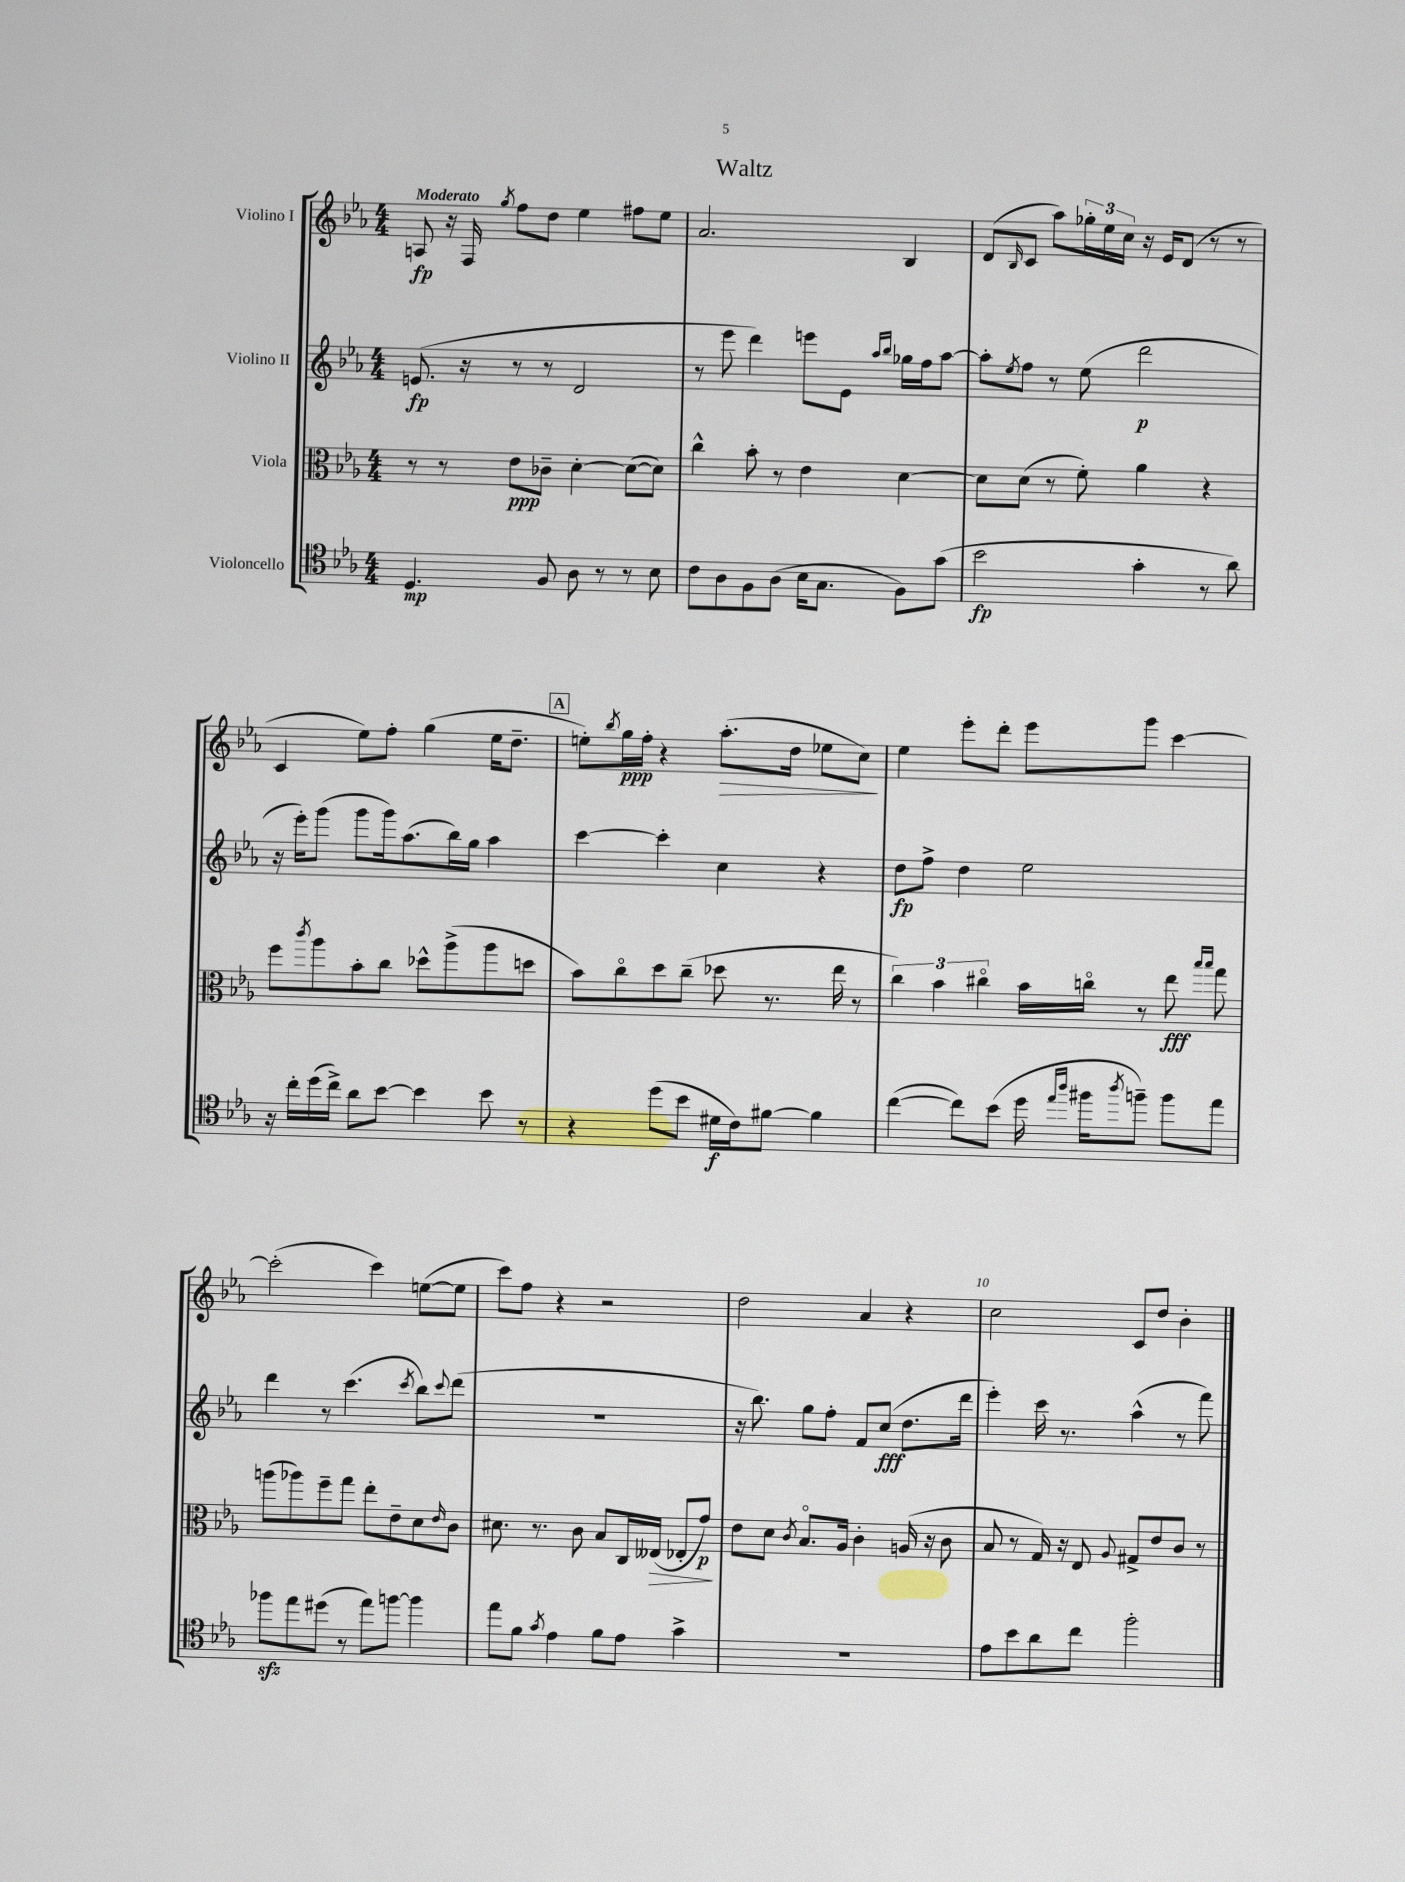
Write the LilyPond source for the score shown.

\header { title = "Waltz" }
<<
\new StaffGroup <<
\new Staff = "s0" \with { instrumentName = "Violino I" } {
    \clef treble \key ees \major \numericTimeSignature \time 4/4 \tempo "Moderato"
    a8\fp r16 f16 \acciaccatura { g''8 } f''8 d''8 ees''4 fis''8 ees''8 |
    aes'2. bes4 |
    d'8( \grace { bes16 } c'8 aes''8) \tuplet 3/2 { ges''16-. ees''16 c''16 } r16 ees'16 d'8( r8 r8 |
    c'4 ees''8) f''8-. g''4( ees''16 d''8.-- |
    \mark \markup { \box "A" } e''8-.) \acciaccatura { bes''8 } g''16\ppp f''16-. r4 aes''8.-.\>( d''16 ees''8 c''8\!) |
    ees''4 ees'''8-. d'''8-. ees'''8 g'''8 c'''4~ |
    c'''2-.( c'''4) e''8~( e''8 |
    c'''8) f''8 r4 r2 |
    d''2 aes'4 r4 |
    c''2 c'8 d''8 bes'4-. \bar "|." |
}
\new Staff = "s1" \with { instrumentName = "Violino II" } {
    \clef treble \key ees \major \numericTimeSignature \time 4/4
    e'8.\fp( r16 r8 r8 d'2 |
    r8 ees'''8 d'''4) e'''8 ees'8 \grace { aes''16 bes''16 } ges''16 f''16 aes''8~ |
    aes''8-. \acciaccatura { ees''8 } f''8 r8 ees''8( d'''2\p |
    r16 ees'''16-.) g'''8( g'''8 g'''16) aes''8.( bes''16) g''16 aes''4 |
    \mark \markup { \box "A" } c'''4~ c'''4-. c''4 r4 |
    d''8\fp f''8-> d''4 ees''2 |
    d'''4 r8 c'''4.( \acciaccatura { c'''8 } bes''8) \appoggiatura { c'''8 } d'''8( |
    R1 |
    r16 bes''8.) g''8 f''8-. f'8 c''8\fff( d''8. d'''16 |
    ees'''4-.) c'''16 r8. aes''4-^( r8 f'''8) \bar "|." |
}
\new Staff = "s2" \with { instrumentName = "Viola" } {
    \clef alto \key ees \major \numericTimeSignature \time 4/4
    r8 r8 ees'8\ppp ces'8-- d'4~-. d'8~( d'8) |
    c''4-^ bes'8-. r8 ees'4 d'4~ |
    d'8 d'8( r8 f'8-.) aes'4 r4 |
    f''8 \acciaccatura { c'''8 } aes''8 bes'8-. c''8 des''8-^ aes''8->( aes''8 d''8 |
    \mark \markup { \box "A" } bes'8) c''8\flageolet d''8 c''8--( des''8 r8. ees''16 r8 |
    \tuplet 3/2 { c''4) bes'4 cis''4\flageolet } bes'16 c''16\flageolet r8 ees''8\fff \grace { bes''16 bes''16 } g''8 |
    a''8( aes''8) f''8-- g''8 ees''8-. ees'8-- d'8 \grace { ees'16 } c'8 |
    dis'8. r8. c'8 bes8 c16 eeses16\>( ees8-. g'8\p\!) |
    ees'8 d'8 \acciaccatura { c'8 } bes8.\flageolet aes16 c'4-. a16( r16 c'8 |
    bes8 r8 g16) r16 ees8 \appoggiatura { aes8 } gis8-> ees'8 c'8 r8 \bar "|." |
}
\new Staff = "s3" \with { instrumentName = "Violoncello" } {
    \clef tenor \key ees \major \numericTimeSignature \time 4/4
    d4.\mp f8 aes8 r8 r8 bes8 |
    c'8 aes8 f8 aes8( bes16 g8. f8) g'8( |
    bes'2\fp g'4-. r8 aes'8) |
    r16 c''16-. d''16( c''16->) aes'8 bes'8~ bes'4 bes'8 r8 |
    \mark \markup { \box "A" } r4 d''8( bes'8 dis'16\f c'16) fis'8~ fis'4 |
    c''4~( c''8) bes'8( d''16 \grace { ees''16 aes''16 } fis''16 \acciaccatura { aes''8 } f''8--) f''8 ees''8 |
    fes''8\sfz ees''8 dis''8( r8 ees''8) f''8~ f''4 |
    ees''8 f'8 \acciaccatura { g'8 } ees'4 f'8 ees'8 g'4-> |
    R1 |
    ees'8 bes'8 aes'8 c''8 f''2-. \bar "|." |
}
>>
>>
\layout { \context { \Score \override BarNumber.break-visibility = ##(#f #t #t) barNumberVisibility = #(every-nth-bar-number-visible 5) } }
